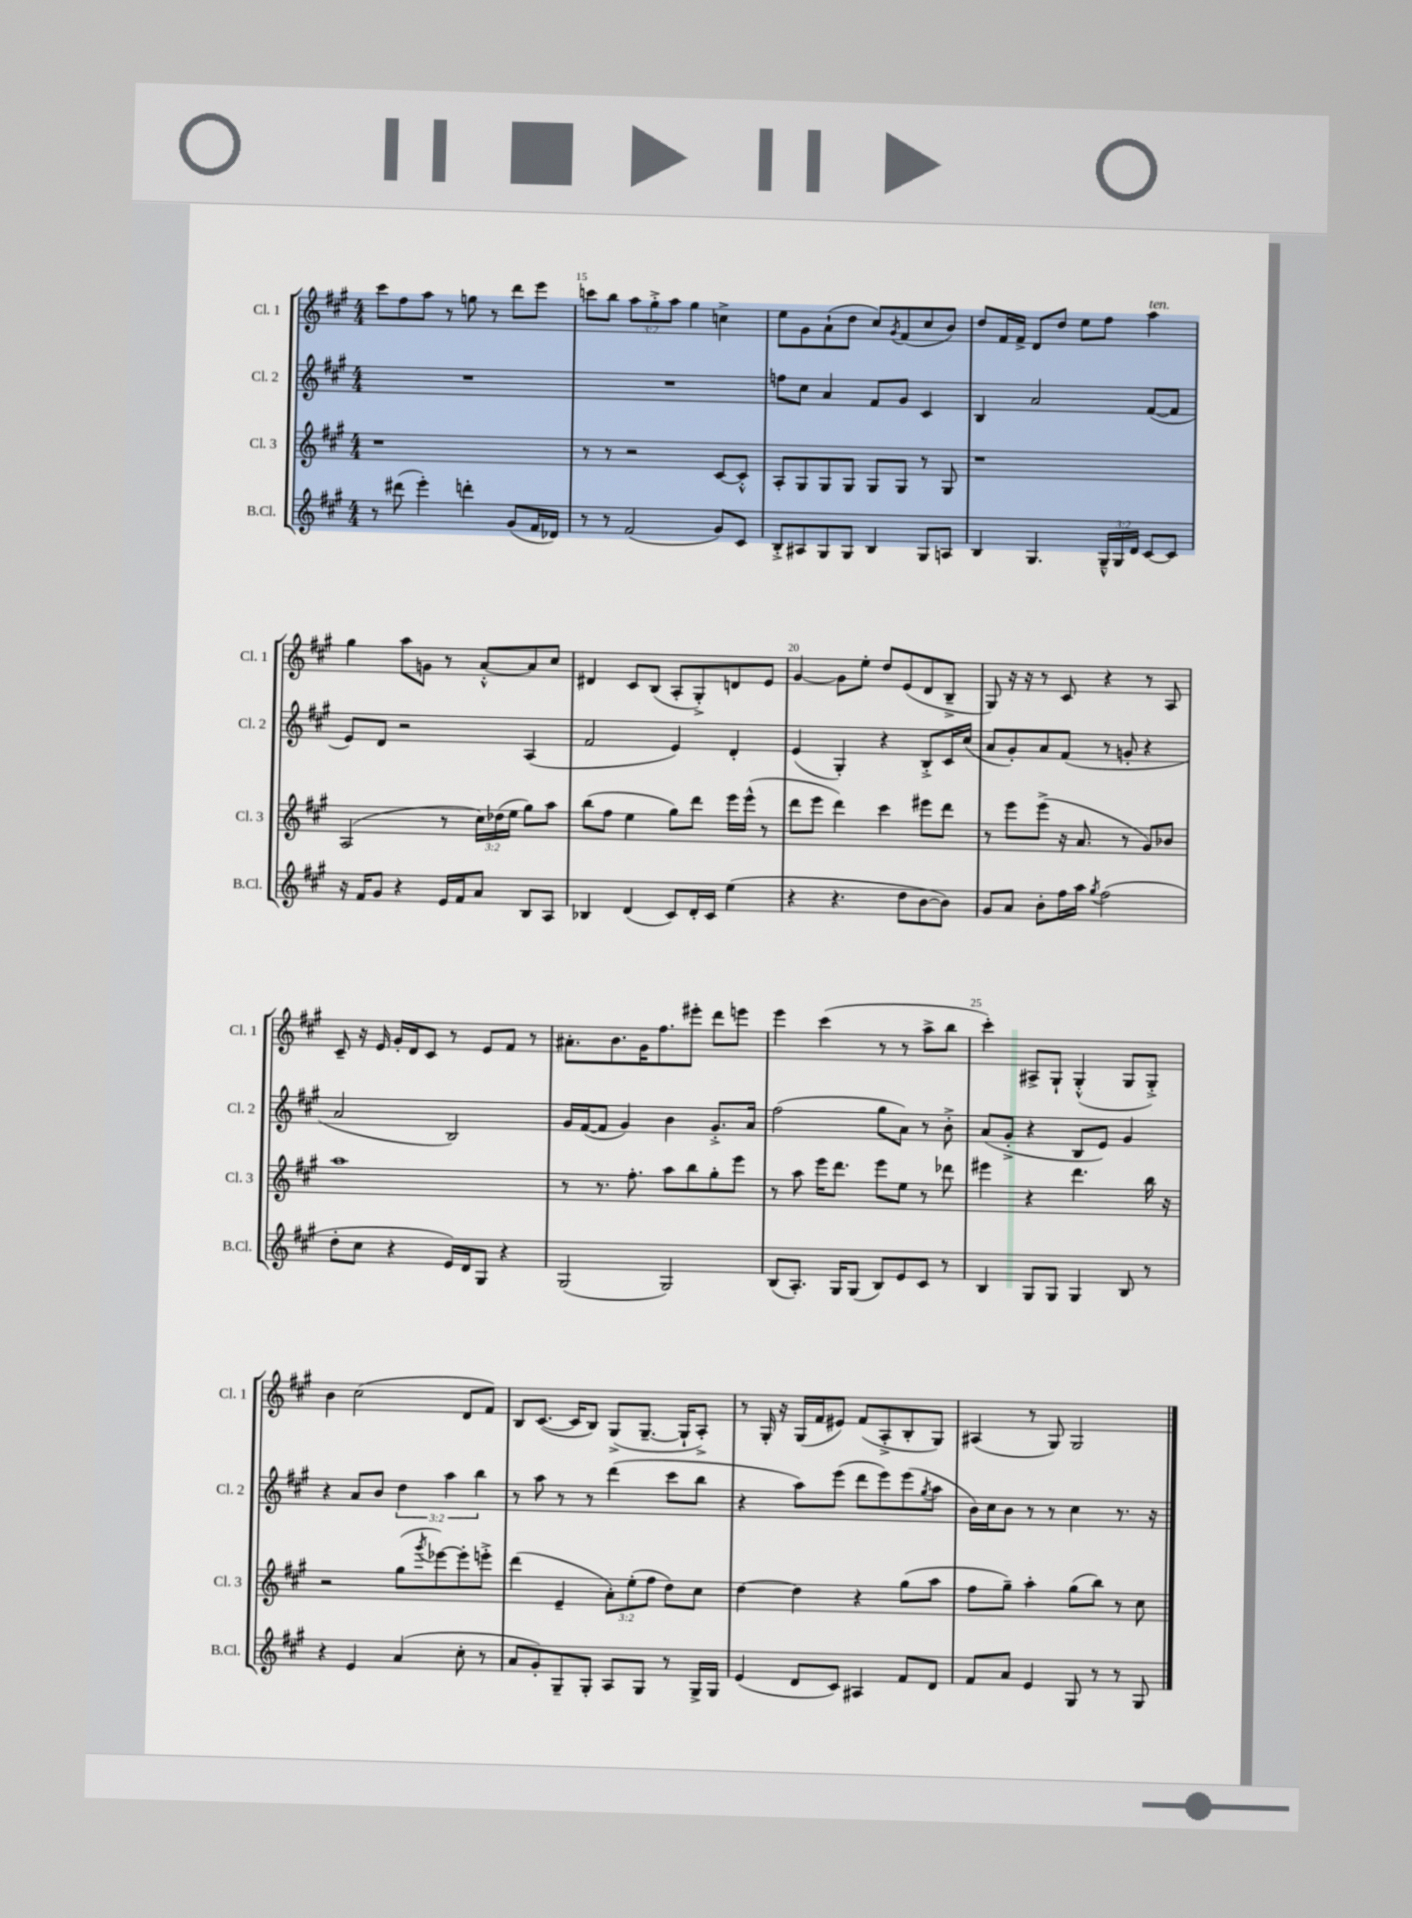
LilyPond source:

<<
\new StaffGroup <<
\new Staff = "s0" \with { instrumentName = "Cl. 1" shortInstrumentName = "Cl. 1" } {
    \clef treble \key a \major \numericTimeSignature \time 4/4 \override Staff.TupletNumber.text = #tuplet-number::calc-fraction-text
    cis'''8 fis''8 a''8 r8 g''8 r8 d'''8 e'''8 |
    c'''8 b''8 \tuplet 3/2 { a''8 gis''8-.-> a''8 } gis''4 c''4-> |
    e''8 gis'8 a'8-!( d''8 cis''8) \acciaccatura { gis'8 } fis'8( cis''8 b'8) |
    d''8 fis'16 fis'16-> d'8 d''8 e''8 fis''8 a''4^\markup { \italic "ten." } |
    gis''4 a''8 g'8 r8 a'8~-.-^ a'8 cis''8 |
    dis'4 cis'8 b8( a8-. gis8-.->) d'8 e'8 |
    gis'4~ gis'8 e''8-. d''8 e'8( d'8 b8---> |
    gis8) r16 r16 r8 cis'8 r4 r8 a8 |
    cis'8-- r16 e'16 gis'16-. d'16 cis'8 r8 e'8 fis'8 r8 |
    ais'8.-. b'8. gis'16 fis''8. eis'''8-. d'''8 e'''8 |
    e'''4 cis'''4( r8 r8 a''8-> b''8 |
    cis'''4-.) ais8-> gis8-! gis4-.-^( gis8 gis8-.->) |
    b'4 cis''2( d'8 fis'8) |
    b8 cis'8.~( cis'16 b8) gis8->( gis8.~-- gis16-! a8-.->) |
    r8 gis16-. r16 gis16( fis'16 eis'8) fis'8( a8-.-> b8-. gis8) |
    ais4( r8 gis8) gis2 \bar "|." |
}
\new Staff = "s1" \with { instrumentName = "Cl. 2" shortInstrumentName = "Cl. 2" } {
    \clef treble \key a \major \numericTimeSignature \time 4/4 \override Staff.TupletNumber.text = #tuplet-number::calc-fraction-text
    R1 |
    R1 |
    f''8 cis''8 a'4 fis'8 gis'8 cis'4 |
    b4 a'2 fis'8~( fis'8 |
    e'8) d'8 r2 a4( |
    fis'2 e'4) d'4-. |
    e'4( gis4-.) r4 b8-.-> cis'16 cis''16( |
    a'8 gis'8-.) a'8 fis'8( r8 g'8-. r4 |
    a'2 b2) |
    gis'16 fis'16~( fis'8 gis'4) b'4 gis'8.-.-> a'16 |
    fis''2( gis''8 a'8) r8 b'8-.-> |
    a'8( gis'8-.-> r4 b8 e'8) gis'4 |
    r4 a'8 b'8 \tuplet 3/2 { d''4 a''4 b''4 } |
    r8 a''8 r8 r8 d'''4( cis'''8 b''8 |
    r4 a''8) e'''8( d'''8 e'''8) e'''8( \acciaccatura { gis''8 } a''8 |
    b'16) cis''16 b'8 r8 r8 cis''4 r8. r16 \bar "|." |
}
\new Staff = "s2" \with { instrumentName = "Cl. 3" shortInstrumentName = "Cl. 3" } {
    \clef treble \key a \major \numericTimeSignature \time 4/4 \override Staff.TupletNumber.text = #tuplet-number::calc-fraction-text
    r1 |
    r8 r8 r2 cis'8~ cis'8-.-^ |
    a8-. gis8 gis8 gis8 gis8 gis8 r8 gis8 |
    r1 |
    a2( r8 \tuplet 3/2 { cis''16) des''16( e''16 } gis''8) a''8 |
    b''8( fis''8 e''4 gis''8) d'''8 e'''16 e'''16-^( r8 |
    d'''8 e'''8 d'''4) cis'''4 eis'''8 d'''8 |
    r8 e'''8 e'''8->( r16 a'8. r8 gis'8) bes'8 |
    a''1 |
    r8 r8. fis''8.-. a''8 b''8 gis''8-. e'''8 |
    r8 a''8 e'''16 d'''8. e'''8 e''8 r8 des'''8 |
    eis'''4 r4 d'''4. b''16 r16 |
    r2 gis''8( \acciaccatura { gis'''8 } ees'''8~) ees'''8-. e'''8-.-> |
    d'''4( e'4-- \tuplet 3/2 { a'8-.) e''8-.( fis''8 } d''8) cis''8 |
    d''4~ d''4 r4 gis''8( a''8 |
    fis''8 gis''8--) a''4-. gis''8( b''8) r8 cis''8 \bar "|." |
}
\new Staff = "s3" \with { instrumentName = "B.Cl." shortInstrumentName = "B.Cl." } {
    \clef treble \key a \major \numericTimeSignature \time 4/4 \override Staff.TupletNumber.text = #tuplet-number::calc-fraction-text
    r8 dis'''8( e'''4-.) d'''4-. gis'8( fis'16 des'16) |
    r8 r8 fis'2( gis'8) cis'8 |
    b8-.-> ais8 gis8 gis8 b4 gis8 a8 |
    b4 gis4. \tuplet 3/2 { gis16---^ gis16 d'16 } cis'8~ cis'8 |
    r16 fis'16 gis'8 r4 e'16 fis'16 a'8 b8 a8 |
    bes4 d'4( cis'8) d'16-. cis'16 e''4( |
    r4 r4. d''8 b'8~ b'8) |
    gis'8 a'8 b'8-. fis''16 a''16 \acciaccatura { gis''8 } fis''2( |
    d''8-. cis''8 r4 e'16) d'16 gis8 r4 |
    gis2( gis2) |
    b8( a8.-.) gis16 gis8( b8) e'8 cis'8 r8 |
    b4 gis8 gis8 gis4 b8 r8 |
    r4 e'4 a'4( cis''8-. r8 |
    a'8 gis'8-.) gis8-- gis8-. a8 gis8 r8 gis16-> gis16 |
    e'4( d'8 cis'8) ais4 fis'8 d'8 |
    fis'8 a'8 e'4 gis8 r8 r8 gis8 \bar "|." |
}
>>
>>
\layout { \context { \Score currentBarNumber = #14 \override BarNumber.break-visibility = ##(#f #t #t) barNumberVisibility = #(every-nth-bar-number-visible 5) } }
